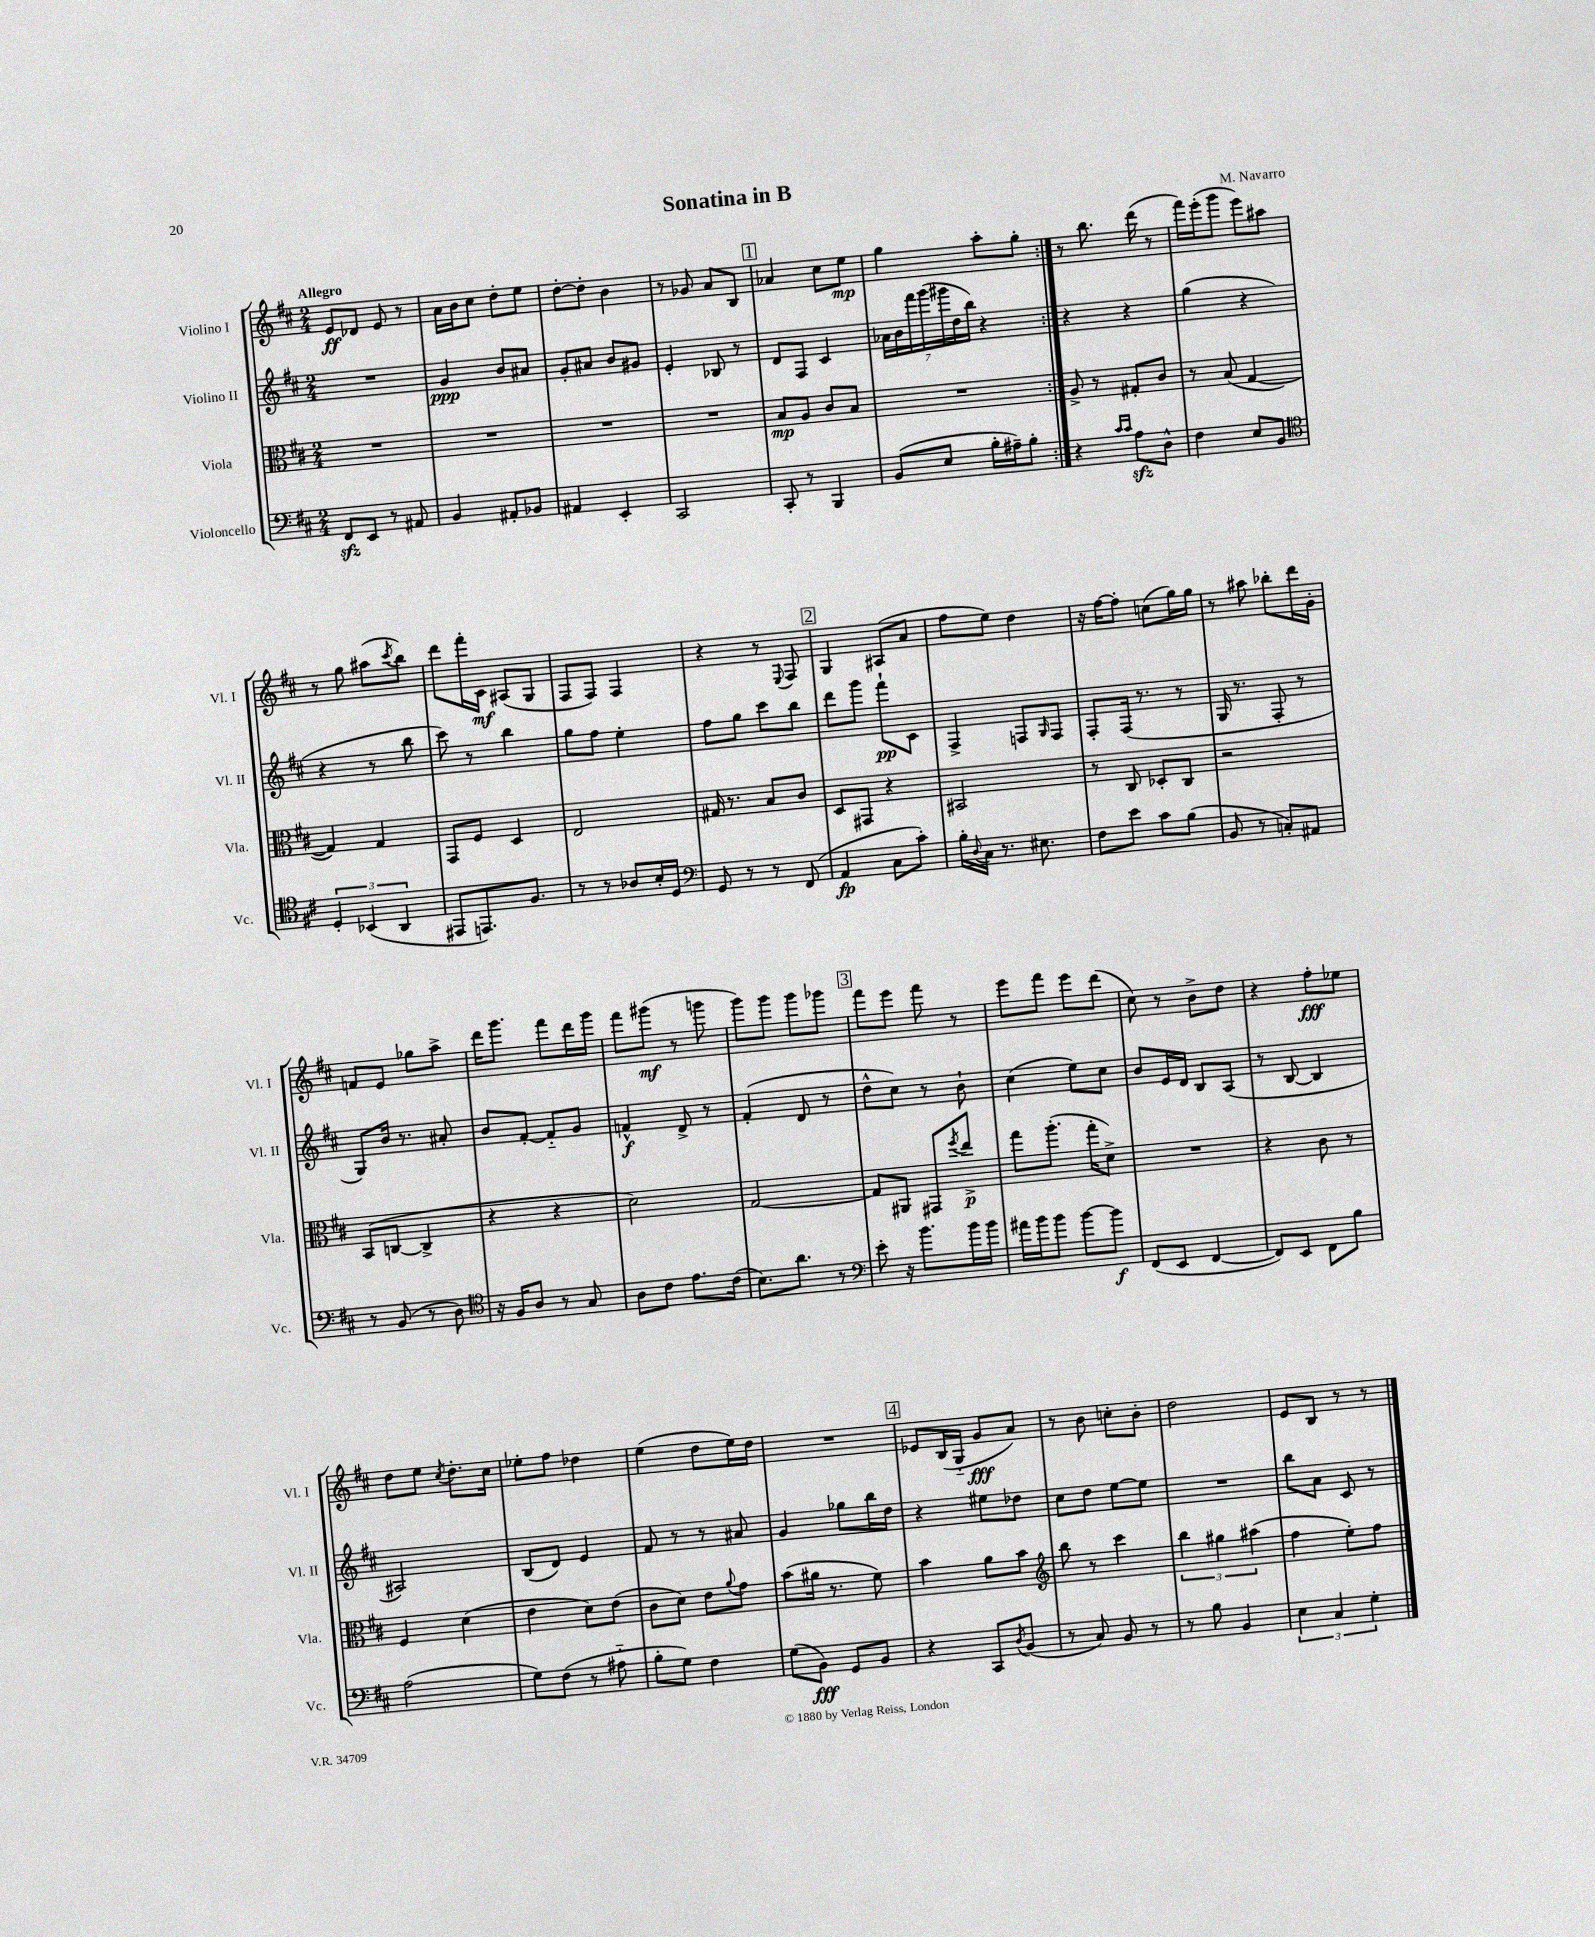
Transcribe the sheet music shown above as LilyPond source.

\header { title = "Sonatina in B" composer = "M. Navarro" }
<<
\new StaffGroup <<
\new Staff = "s0" \with { instrumentName = "Violino I" shortInstrumentName = "Vl. I" } {
    \clef treble \key d \major \numericTimeSignature \time 2/4 \tempo "Allegro"
    \repeat volta 2 { e'8\ff des'8 e'8 r8 |
    a'16 b'16 cis''8 d''8-. e''8 |
    d''8~-. d''8-. b'4 |
    r8 ges'8 a'8 b8 |
    \mark \markup { \box "1" } aes'4 cis''8 e''8\mp |
    g''4 a''8-. g''8-. | }
    r8 b''8. d'''16( r8 |
    fis'''16) e'''16-.( g'''8 e'''8) ais''8 |
    r8 g''8 ais''8( \acciaccatura { cis'''8 } b''8) |
    d'''8 fis'''16-. cis'16\mf ais8( g8 |
    fis8 fis8) fis4 |
    r4 r8 \appoggiatura { e8 } fis8 |
    \mark \markup { \box "2" } g4 ais8( a'8 |
    fis''8 e''8) d''4 |
    r16 fis''16~ fis''8-. c''8( g''16) g''16 |
    r8 ais''8 bes''8-. d'''16 g'16-. |
    f'8 e'8 ges''8 a''8-> |
    d'''16 g'''8. fis'''8 d'''16 g'''16 |
    fis'''8 gis'''8\mf( r8 g'''8 |
    g'''8) g'''8 g'''8 ges'''8 |
    \mark \markup { \box "3" } fis'''8 e'''8 fis'''8 r8 |
    e'''8 fis'''8 e'''8 d'''8( |
    cis''8) r8 b'8-> d''8 |
    r4 fis''8-.\fff ees''8 |
    d''8 e''8 \acciaccatura { cis''8 } d''8.-. cis''16 |
    ees''8-. fis''8 des''4 |
    e''4( d''8 e''16) d''16 |
    R2 |
    \mark \markup { \box "4" } ees'8 b16( g16-_ g'8\fff a'8) |
    r8 b'8 c''8-. b'8-. |
    d''2 |
    e'8 b8 r8 r8 \bar "|." |
}
\new Staff = "s1" \with { instrumentName = "Violino II" shortInstrumentName = "Vl. II" } {
    \clef treble \key d \major \numericTimeSignature \time 2/4
    \repeat volta 2 { R2 |
    g'4\ppp b'8 ais'8 |
    g'8-. ais'8 b'8 gis'8 |
    e'4-. bes8 r8 |
    \mark \markup { \box "1" } d'8 fis8 cis'4 |
    \tuplet 7/4 { aes'16 b'16 fis'''16 g'''16( gis'''16 d''16 b''16) } r4 | }
    r4 r4 |
    g''4( r4 |
    r4 r8 b''8 |
    cis'''8) r8 b''4 |
    g''8 fis''8 e''4-. |
    fis''8 g''8 cis'''8 b''8 |
    \mark \markup { \box "2" } d'''8 g'''8 fis'''8-!\pp cis'8 |
    fis4-> f8 \grace { g16 } f8 |
    fis8-. fis16( r8. r8 |
    g16 r8. fis8-. r8 |
    g8) b'16 r8. ais'8-. |
    b'8 fis'8~-. fis'8-_ g'8 |
    f'4-^\f d'8-> r8 |
    fis'4-.( d'8 r8 |
    \mark \markup { \box "3" } d''8-^ cis''8) r8 b'8-! |
    cis''4( e''8) cis''8 |
    b'8 e'16 d'16 b8 a8( |
    r8 b8~ b4 |
    ais2) |
    b8( d'8) e'4 |
    fis'8 r8 r8 ais'8 |
    g'4 ges''8 b''16 d''16 |
    \mark \markup { \box "4" } r4 eis''8 des''8 |
    cis''8 d''8 e''8~ e''8 |
    R2 |
    b''8 a'8 cis'8 r8 \bar "|." |
}
\new Staff = "s2" \with { instrumentName = "Viola" shortInstrumentName = "Vla." } {
    \clef alto \key d \major \numericTimeSignature \time 2/4
    \repeat volta 2 { R2 |
    R2 |
    R2 |
    R2 |
    \mark \markup { \box "1" } b8\mp a8 cis'8 b8 |
    R2 | }
    a8-> r8 gis8-. cis'8 |
    r8 b8( g4~ |
    g4) g4 |
    g,8 fis8 d4 |
    e2 |
    gis16 r8. b8 cis'8 |
    \mark \markup { \box "2" } d8 gis,8 r4 |
    bis,2 |
    r8 cis8 des8-. cis8 |
    r2 |
    b,8( c8~ c4-> |
    r4 r4 |
    d'2) |
    g2~ |
    \mark \markup { \box "3" } g8 ais,8 gis,8 \acciaccatura { fis''8 } e''8->\p |
    g''8 a''8.-.( g''16-. d'8->) |
    R2 |
    r4 cis'8 r8 |
    fis4 d'4( |
    e'4 d'8) e'8( |
    cis'8 d'8) e'8 \appoggiatura { a'8 } g'8 |
    b'8( ais'16 r8. fis'8) |
    \mark \markup { \box "4" } b'4 a'8 b'8 |
    \clef treble b''8 r8 cis'''4 |
    \tuplet 3/2 { b''4 gis''4 ais''4( } |
    fis''4 e''8-.) fis''8 \bar "|." |
}
\new Staff = "s3" \with { instrumentName = "Violoncello" shortInstrumentName = "Vc." } {
    \clef bass \key d \major \numericTimeSignature \time 2/4
    \repeat volta 2 { fis,8\sfz e,8 r8 ais,8 |
    b,4 ais,8-. bes,8 |
    ais,4 e,4-. |
    cis,2 |
    \mark \markup { \box "1" } cis,8-. r8 b,,4 |
    b,8( e8 b16-. ais16--) b8-. | }
    r4 \grace { cis'16 cis'16 } a8\sfz d8-^ |
    fis4 e8 b,8 |
    \clef tenor \tuplet 3/2 { d4-. bes,4( a,4 } |
    eis,8 e,8.) fis8. |
    r8 r8 aes8 b16-. d16 |
    \clef bass g,8 r8 r8 fis,8( |
    \mark \markup { \box "2" } a,4\fp cis8 cis'8-.) |
    b16-. \appoggiatura { d8 } cis16 r8. eis8. |
    fis8 e'8 cis'8 b8( |
    b,8 r8 c8-.) ais,8 |
    r8 b,8( r8 d8) |
    \clef tenor r16 fis16 a8 r8 g8 |
    a8 cis'8 e'8. cis'16( |
    b8.) a'8. r8 |
    \mark \markup { \box "3" } \clef bass e'8-. r16 b'8. b'16 b'16 |
    ais'16 b'16 b'8 b'8~ b'8\f |
    fis,8( e,8 fis,4~ |
    fis,8) e,8 fis,8 b8 |
    a2( |
    g8) fis8( r8 ais8-_ |
    b8-. g8) fis4 |
    g8( b,8\fff) g,8 b,8 |
    \mark \markup { \box "4" } r4 cis,8 \acciaccatura { d8 } b,8( |
    r8 cis8) b,8 r8 |
    r8 b8 b,4 |
    \tuplet 3/2 { e4 cis4 g4-. } \bar "|." |
}
>>
>>
\layout { \context { \Score \remove "Bar_number_engraver" } }
